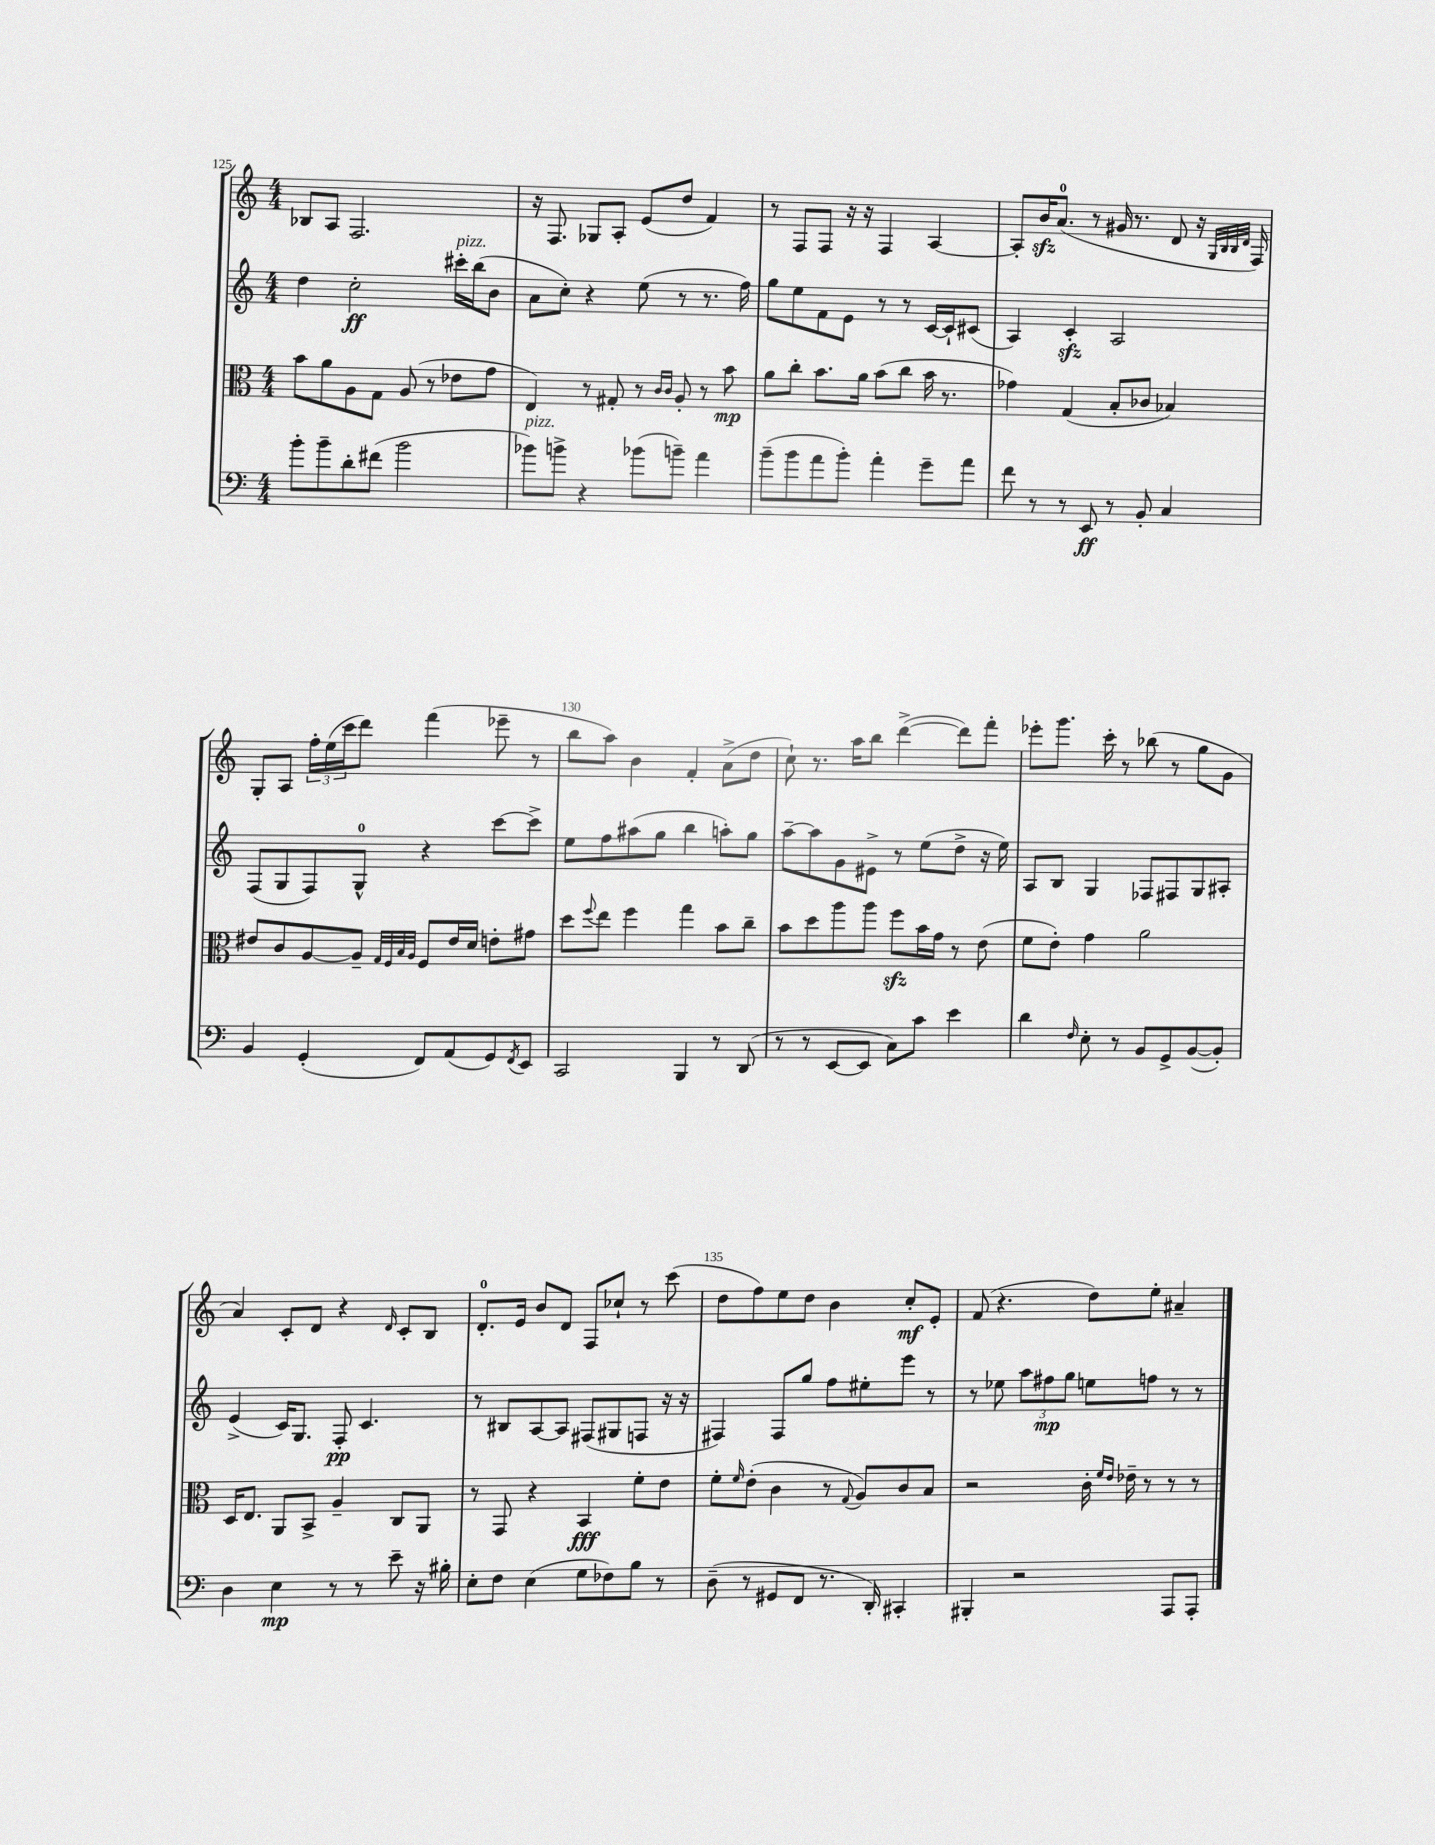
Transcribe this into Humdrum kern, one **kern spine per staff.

**kern	**dynam	**kern	**dynam	**kern	**dynam	**kern	**dynam
*part4	*part4	*part3	*part3	*part2	*part2	*part1	*part1
*staff4	*staff4	*staff3	*staff3	*staff2	*staff2	*staff1	*staff1
*clefF4	*	*clefC3	*	*clefG2	*	*clefG2	*
*k[]	*	*k[]	*	*k[]	*	*k[]	*
*M4/4	*	*M4/4	*	*M4/4	*	*M4/4	*
=125	=125	=125	=125	=125	=125	=125	=125
8b'\L	.	8b\L	.	4dd\	.	8B-X/L	.
8b~\	.	8a\	.	.	.	8A/J	.
8d'\	.	8A\	.	2cc'\	ff	2.F/	.
(8f#X\J	.	8G\J	.	.	.	.	.
2b\	.	(8A/	.	.	.	.	.
.	.	8r	.	.	.	.	.
!	!	!	!	!LO:TX:a:i:t=pizz.	!	!	!
.	.	8e-X\L	.	16ccc#X'\LL	.	.	.
.	.	.	.	(16bb\J	.	.	.
.	.	8g\J	.	8b\J	.	.	.
=126	=126	=126	=126	=126	=126	=126	=126
!LO:TX:a:i:t=pizz.	!	!	!	!	!	!	!
8b-X\L)	.	4E/)	.	8a\L	.	16r	.
.	.	.	.	.	.	8.F/	.
8bn^\J	.	.	.	8cc'\J)	.	.	.
4r	.	8r	.	4r	.	8G-X/L	.
.	.	8G#X'/	.	.	.	8A'/J	.
(8b-X\L	.	8r	.	(8ee\	.	(8e/L	.
.	.	16qqc/LL	.	.	.	.	.
.	.	16qqc/JJ	.	.	.	.	.
8bn~\J)	.	8A'/	.	8r	.	8dd/J	.
4a\	.	8r	.	8.r	.	4f/)	.
.	.	8b\	mp	.	.	.	.
.	.	.	.	16ff\)	.	.	.
=127	=127	=127	=127	=127	=127	=127	=127
(8b~\L	.	8a\L	.	8gg\L	.	8r	.
8b\	.	8cc'\J	.	8ee\	.	8F/L	.
8a\	.	8.b\L	.	8f\	.	8F/J	.
8b'\J)	.	.	.	8e\J	.	16r	.
.	.	16a\Jk	.	.	.	16r	.
4a'\	.	(8b\L	.	8r	.	4F/	.
.	.	8cc\J	.	8r	.	.	.
8g~\L	.	16b\	.	[16c/LL	.	[4A/	.
.	.	8.r	.	16c`/J]	.	.	.
8a\J	.	.	.	(8c#X/J	.	.	.
=128	=128	=128	=128	=128	=128	=128	=128
8f\	.	4g-X\)	.	4A/)	.	8A'/L]	.
8r	.	.	.	.	.	16bzz/K	.
.	.	.	.	.	.	(8.a/J	.
8r	.	(4G/	.	4czz'/	.	.	.
8EE/	ff	.	.	.	.	8r	.
8r	.	8B'/L	.	2A/	.	16g#X/	.
.	.	.	.	.	.	8.r	.
8BB'/	.	8c-X/J	.	.	.	.	.
4C/	.	4B-X/)	.	.	.	8d/	.
.	.	.	.	.	.	16r	.
.	.	.	.	.	.	32qqG/LLL	.
.	.	.	.	.	.	32qqB/	.
.	.	.	.	.	.	32qqB/	.
.	.	.	.	.	.	32qqd/JJJ	.
.	.	.	.	.	.	16F/)	.
!!LO:LB:g=z
=129	=129	=129	=129	=129	=129	=129	=129
4BB/	.	8e#X/L	.	(8F/L	.	8G'/L	.
.	.	8c/	.	8G/	.	8A/J	.
(4GG'/	.	[8A/	.	8F/)	.	24ff'\LL	.
.	.	.	.	.	.	(24ee\	.
.	.	.	.	.	.	24ccc\J	.
.	.	8A~/J]	.	8G^^/J	.	8ddd\J)	.
.	.	32qqG/LLL	.	.	.	.	.
.	.	32qqF/	.	.	.	.	.
.	.	32qqB/	.	.	.	.	.
.	.	32qqA/JJJ	.	.	.	.	.
8FF/L)	.	8F/L	.	4r	.	(4fff\	.
(8AA/	.	16e#/L	.	.	.	.	.
.	.	16d/JJ	.	.	.	.	.
8GG/)	.	8en'\L	.	[8ccc\L	.	8eee-X~\	.
8qFF/	.	.	.	.	.	.	.
8EE/J	.	8g#X\J	.	8ccc^\J]	.	8r	.
=130	=130	=130	=130	=130	=130	=130	=130
2CC/	.	8dd\L	.	8ee\L	.	8bb\L	.
.	.	8qqff/	.	.	.	.	.
.	.	8ee\J	.	8ff\	.	8aa\J)	.
.	.	4ff\	.	(8aa#X\	.	4b\	.
.	.	.	.	8gg\J	.	.	.
4BBB/	.	4gg\	.	4bb\	.	4f'/	.
8r	.	8b\L	.	8aan'\L)	.	(8a^\L	.
(8DD/	.	8cc~\J	.	8gg\J	.	8dd\J	.
=131	=131	=131	=131	=131	=131	=131	=131
8r	.	8b\L	.	[8aa~\L	.	8cc`\)	.
8r	.	8dd\	.	8aa\]	.	8.r	.
[8EE/L	.	8aa\	.	8g\	.	.	.
.	.	.	.	.	.	16aa\KL	.
8EE/J]	.	8aa\J	.	8e#X^\J	.	8bb\J	.
8C\L)	.	8ffzz\L	.	8r	.	([4ddd^\	.
8c\J	.	16b\L	.	(8ee\L	.	.	.
.	.	16g\JJ	.	.	.	.	.
4e\	.	8r	.	8dd^\J	.	8ddd\L])	.
.	.	(8e\	.	16r	.	8fff'\J	.
.	.	.	.	16ee\)	.	.	.
=132	=132	=132	=132	=132	=132	=132	=132
4d\	.	8f\L	.	8A/L	.	8eee-X'\L	.
.	.	8e'\J)	.	8B/J	.	8.ggg\J	.
16qqF/	.	.	.	.	.	.	.
8E'\	.	4g\	.	4G/	.	.	.
.	.	.	.	.	.	16ccc'\	.
8r	.	.	.	.	.	8r	.
8BB/L	.	2a\	.	8F-X/L	.	(8bb-X\	.
8GG^/	.	.	.	8F#X/	.	8r	.
([8BB/	.	.	.	8G/	.	8gg\L	.
8BB'/J])	.	.	.	8A#X'/J	.	8g\J	.
!!LO:LB:g=z
=133	=133	=133	=133	=133	=133	=133	=133
4D\	.	16D/KL	.	(4e^/	.	4a/)	.
.	.	8.E/J	.	.	.	.	.
4E\	mp	8AA/L	.	16c/KL)	.	8c'/L	.
.	.	.	.	8.G/J	.	.	.
.	.	8BB^/J	.	.	.	8d/J	.
8r	.	4A~/	.	8F'/	pp	4r	.
8r	.	.	.	4.c/	.	.	.
.	.	.	.	.	.	16qqd/	.
8e~\	.	8C/L	.	.	.	8c'/L	.
16r	.	8AA/J	.	.	.	8B/J	.
16B#X'\	.	.	.	.	.	.	.
=134	=134	=134	=134	=134	=134	=134	=134
8E'\L	.	8r	.	8r	.	8.d'/L	.
8F\J	.	8GG/	.	8B#X/L	.	.	.
.	.	.	.	.	.	16e/Jk	.
(4E\	.	4r	.	[8A/	.	8b/L	.
.	.	.	.	8A/J]	.	8d/J	.
8G\L	.	4BB/	fff	(8F#X/L	.	8F/L	.
8F-X\)	.	.	.	8G#X/	.	8cc-X`/J	.
8B\J	.	8f'\L	.	8Fn/J	.	8r	.
8r	.	8e\J	.	16r	.	(8ccc\	.
.	.	.	.	16r	.	.	.
=135	=135	=135	=135	=135	=135	=135	=135
(8D~\	.	8f'\L	.	4F#X/)	.	8dd\L	.
.	.	16qqf/	.	.	.	.	.
8r	.	(8e'\J	.	.	.	8ff\)	.
8GG#X/L	.	4c\	.	8F#/L	.	8ee\	.
8FF/J	.	.	.	8gg/J	.	8dd\J	.
8.r	.	8r	.	8ff\L	.	4b\	.
.	.	8qqG/	.	.	.	.	.
.	.	8A/L)	.	8ee#X'\	.	.	.
16DD'/)	.	.	.	.	.	.	.
4CC#X'/	.	8c/	.	8eee\J	.	8cc'/L	mf
.	.	8B/J	.	8r	.	8e'/J	.
=136	=136	=136	=136	=136	=136	=136	=136
4BBB#X'/	.	2r	.	8r	.	(8f/	.
.	.	.	.	8ee-X\	.	4.r	.
2r	.	.	.	12aa\L	.	.	.
.	.	.	.	12ff#X\	mp	.	.
.	.	.	.	12gg\J	.	.	.
.	.	16c'\	.	8een\L	.	8dd\L)	.
.	.	16qqf/LL	.	.	.	.	.
.	.	16qqe/JJ	.	.	.	.	.
.	.	16e-X~\	.	.	.	.	.
.	.	8r	.	8ffn\J	.	8ee'\J	.
8AAA/L	.	8r	.	8r	.	4a#X~/	.
8AAA'/J	.	8r	.	8r	.	.	.
==	==	==	==	==	==	==	==
*-	*-	*-	*-	*-	*-	*-	*-
